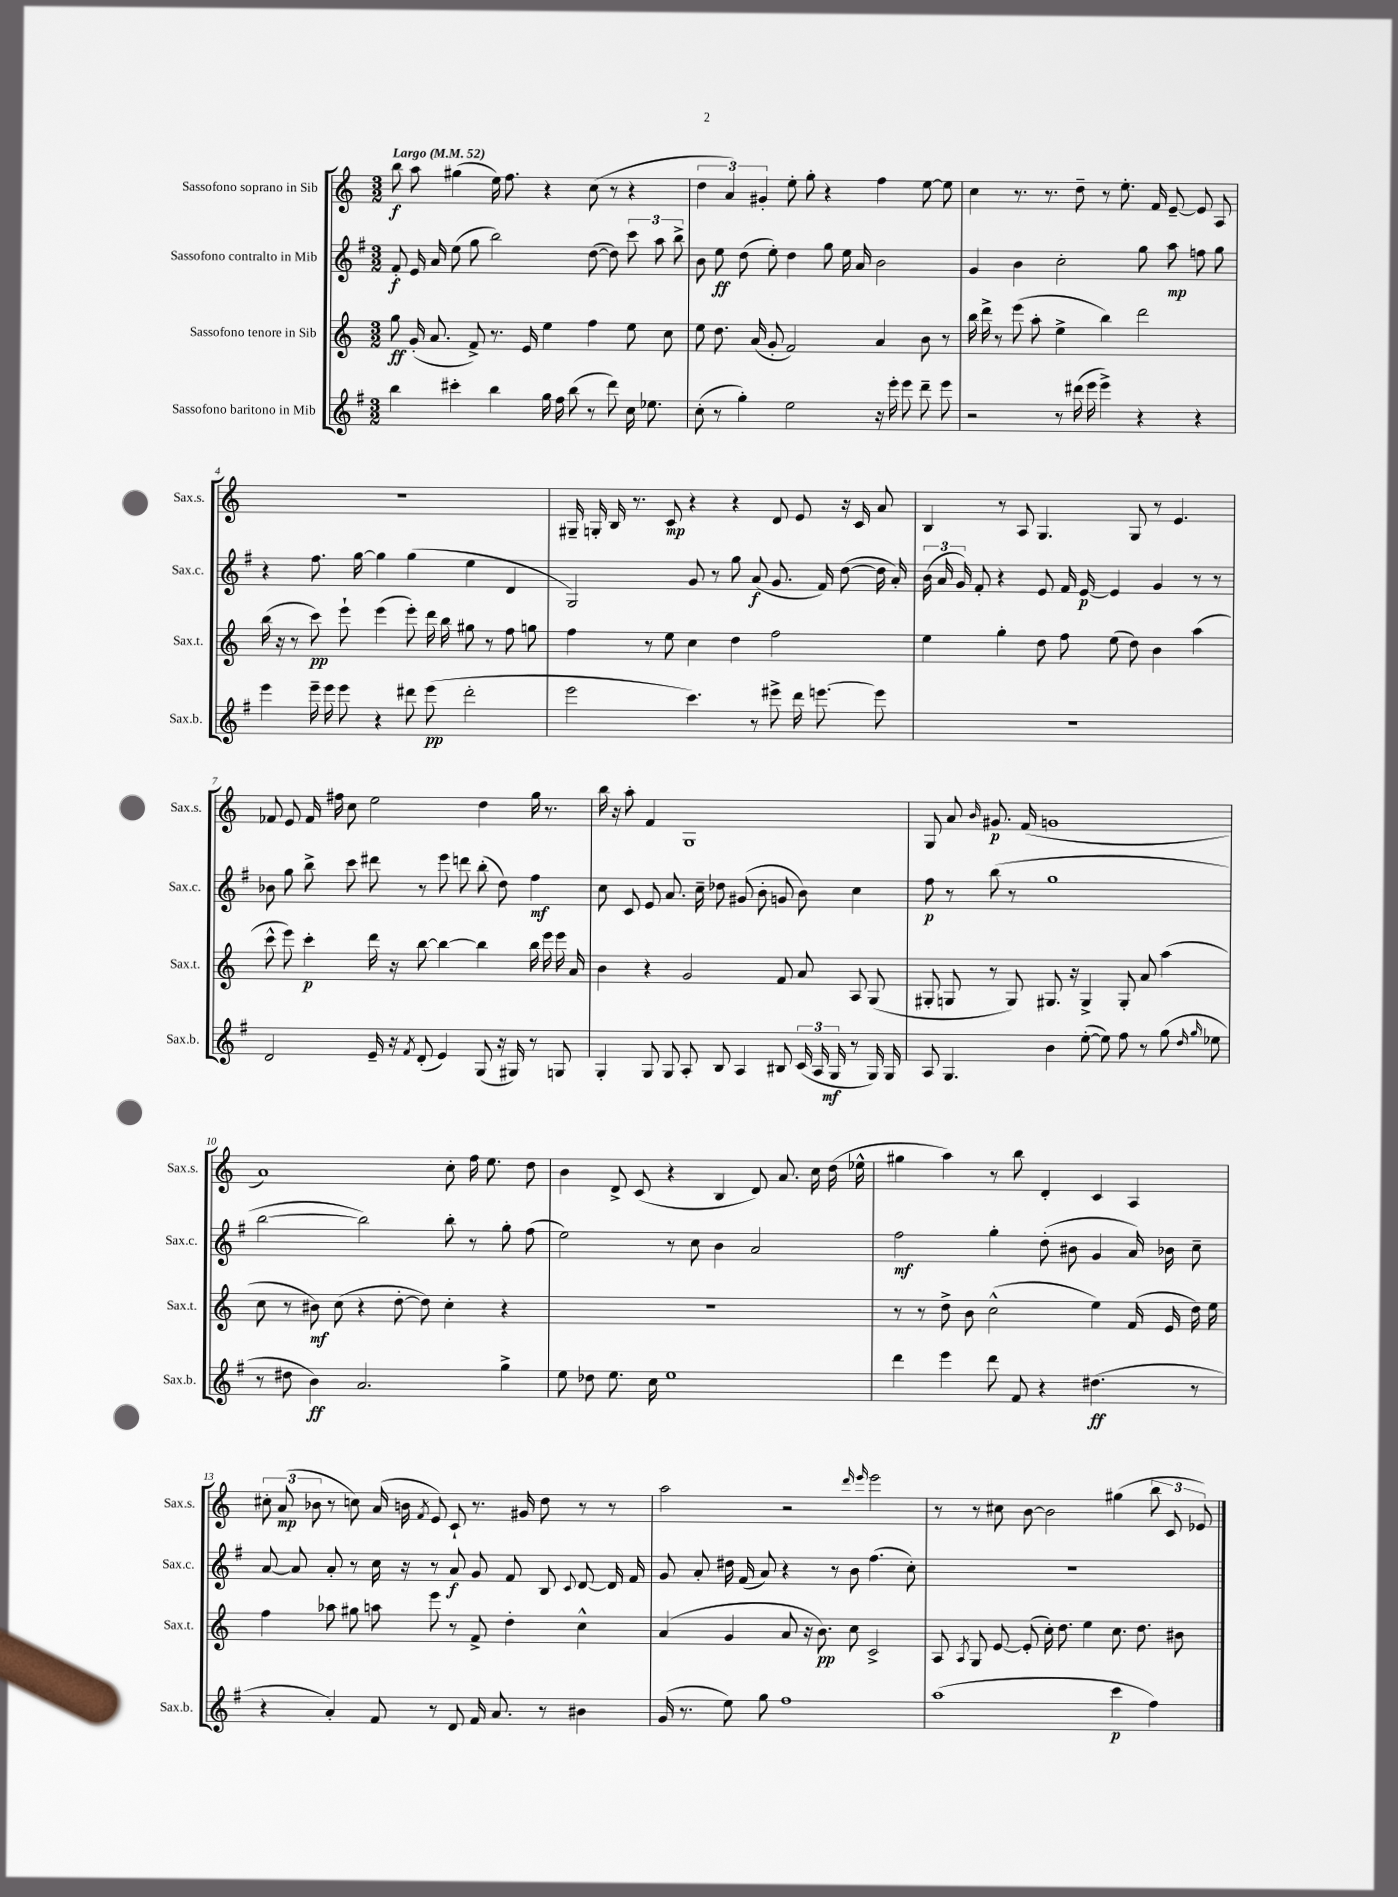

**kern	**kern	**kern	**kern
*staff4	*staff3	*staff2	*staff1
*clefG2	*clefG2	*clefG2	*clefG2
*k[f#]	*k[]	*k[f#]	*k[]
*M3/2	*M3/2	*M3/2	*M3/2
*MM52	*MM52	*MM52	*MM52
4bb\	8gg\	8f#'/	8bb\
.	(16g'/	16e/	8aa\
.	8.a/	16a/	.
4ccc#'\	.	(8ee\	(4gg#\
.	8f^/)	8gg\	.
4bb\	8.r	2bb\)	16ee\)
.	.	.	8.ff\
.	16e/	.	.
16gg\	4ee\	.	4r
16ff#\	.	.	.
(8bb\	.	.	.
8r	4ff\	([8dd\	(8cc\
8ddd\)	.	8dd\])	8r
16cc\	8ee\	12ccc\	4r
8.ee-\	.	.	.
.	.	12aa\	.
.	8cc\	.	.
.	.	12bb^\	.
=	=	=	=
(8cc'\	8ee\	8b\	6dd\
8r	8.dd\	8ee\	.
.	.	.	6a/)
4gg'\)	.	(8dd\	.
.	(16a/	.	.
.	.	.	6g#'/
.	8g'/	8ee'\)	.
2ee\	2f/)	4dd\	8ee'\
.	.	.	8gg'\
.	.	8gg\	4r
.	.	16ee\	.
.	.	16a/	.
16r	4a/	2b\	4ff\
16eee'\	.	.	.
8eee\	.	.	.
8ddd~\	8b\	.	[8ee\
8eee\	8r	.	8ee\]
=	=	=	=
2r	16bb\	4g/	4cc\
.	16ddd^\	.	.
.	8r	.	.
.	(8eee\	4b\	8.r
.	8aa'\	.	.
.	.	.	8.r
8r	4ee^\	2cc'\	.
(16ddd#\	.	.	8dd~\
16eee\	.	.	.
4eee^\)	4bb\)	.	8r
.	.	.	8.ee'\
4r	2ddd\	8gg\	.
.	.	.	16f/
.	.	8aa\	[8e~/
4r	.	8ff\	8e/]
.	.	8gg\	8A/
=	=	=	=
4eee\	(16bb\	4r	1.r
.	16r	.	.
.	8r	.	.
16eee~\	8ccc\)	8.ff#\	.
16eee\	.	.	.
8eee\	8eee`\	.	.
.	.	[16gg\	.
4r	(4eee\	4gg\]	.
8ddd#\	8eee'\)	(4gg\	.
(8eee\	16ddd\	.	.
.	16bb\	.	.
2ddd#'\	8gg#\	4ee\	.
.	8r	.	.
.	8ff\	4d/	.
.	8gg\	.	.
=	=	=	=
2eee\	4ff\	2G/)	16G#~/
.	.	.	16G'/
.	.	.	16B/
.	.	.	8.r
.	8r	.	.
.	8ee\	.	8c/
4.ccc\)	4cc\	8g/	4r
.	.	8r	.
.	4dd\	8gg\	4r
8r	.	(8a/	.
8eee#^\	2ff\	8.g/	8d/
16ddd\	.	.	8e/
[8.eee\	.	16f#/)	.
.	.	([8dd\	16r
.	.	.	16c/
8eee\]	.	16dd\]	8a/
.	.	16a'/)	.
=	=	=	=
1.r	4ee\	(24b\	4B/
.	.	24a/	.
.	.	24g/)	.
.	.	8f#'/	.
.	4gg'\	4r	8r
.	.	.	8A/
.	8dd\	8e/	4.G/
.	8ff\	16f#/	.
.	.	[16e/	.
.	(8ee\	4e/]	.
.	8dd\)	.	8G/
.	4b\	4g/	8r
.	.	.	4.e/
.	(4aa\	8r	.
.	.	8r	.
=	=	=	=
2d/	8ccc^^\	8b-\	8f-/
.	8eee\)	8gg\	8e/
.	4ccc'\	8bb^\	16f-/
.	.	.	16ff#\
.	.	8ccc\	8cc\
16e~/	16ddd\	8ddd#\	2ee\
16r	16r	.	.
8qf#/	.	.	.
(8d'/	[8bb\	8r	.
4e/)	4bb\_	8eee\	.
.	.	8ddd\	.
(8G/	4bb\]	(8bb'\	4dd\
16r	.	8dd\)	.
16G#/)	.	.	.
8r	16bb\	4ff#\	16gg\
.	16eee\	.	8.r
8G/	16eee\	.	.
.	16a/	.	.
=	=	=	=
4G'/	4b\	8cc\	16bb\
.	.	.	16r
.	.	8c/	8aa'\
8G/	4r	8e/	4f/
8G/	.	8.a/	.
8A'/	2g/	.	1G
.	.	16cc~\	.
8B/	.	8dd-\	.
4A/	.	(8g#/	.
.	.	8b'\	.
8B#/	8f/	8g/	.
(24c/	8a/	8b\)	.
24A/	.	.	.
24G/	.	.	.
8r	8A/	4cc\	.
16G/)	(8G/	.	.
16G/	.	.	.
=	=	=	=
8A/	8G#'/	8ff#\	8G/
4.G/	8G/	8r	8a/
.	.	.	16qqb/
.	8r	(8bb\	8.g#/
.	8G/)	8r	.
.	.	.	(16f/
4b\	8.G#/	1gg	1g
.	16r	.	.
([8ee'\	4G#^/	.	.
8ee\])	.	.	.
8ff#\	8G#'/	.	.
8r	8a/	.	.
(8gg\	(4aa\	.	.
16qqdd/	.	.	.
16qqgg/	.	.	.
8ee-\	.	.	.
=	=	=	=
8r	8cc\	[2bb\	1a)
8dd#\	8r	.	.
4b\)	8b#\)	.	.
.	(8cc\	.	.
2.a/	4r	2bb\])	.
.	[8dd'\	.	.
.	8dd\])	.	.
.	4cc'\	8bb'\	8cc'\
.	.	8r	16ff\
.	.	.	8.ee\
4gg^\	4r	8gg'\	.
.	.	(8ff#\	8dd\
=	=	=	=
8ee\	1.r	2ee\)	4b\
8dd-\	.	.	.
8.ee\	.	.	8d^/
.	.	.	(8c/
16cc\	.	.	.
1ee	.	8r	4r
.	.	8cc\	.
.	.	4b\	4B/
.	.	2a/	8d/)
.	.	.	8.a/
.	.	.	16cc\
.	.	.	(16dd\
.	.	.	16ee-^^\
=	=	=	=
4ddd\	8r	2ff#\	4gg#\
.	8r	.	.
4eee\	8dd^\	.	4aa\)
.	8b\	.	.
8ddd\	(2cc^^\	4gg'\	8r
8f#/	.	.	8bb\
4r	.	(8dd'\	4d'/
.	.	8b#\	.
(4.dd#\	4ee\)	4g/	4c/
.	(16f/	16a/)	4A/
.	16e/	16b-\	.
8r	16dd\)	8cc~\	.
.	16ee\	.	.
=	=	=	=
4r	4ff\	[8a/	12cc#'\
.	.	.	(12a/
.	.	8a/]	.
.	.	.	12b-\
4a'/)	8aa-\	8a'/	8r
.	8gg#\	8r	8cc\)
8f#/	8aa\	16cc\	(16a/
.	.	16r	16b\
.	.	.	8qf/
8r	8eee\	8r	8e/)
8d/	8r	8a/	8c`/
16f#/	8f^/	8g/	8.r
8.a/	.	.	.
.	4dd'\	8f#/	.
.	.	.	16g#/
8r	.	8B/	8dd\
.	.	8qqc/	.
4b#\	4cc^^\	[8d/	8r
.	.	16d/]	8r
.	.	16f#/	.
=	=	=	=
(16g/	(4a/	8g/	2aa\
8.r	.	.	.
.	.	8a'/	.
8ee\)	4g/	16dd#\	.
.	.	(16f#/	.
8gg\	.	8a/)	.
1ff#	8a/	4r	2r
.	16r	.	.
.	8.b\)	.	.
.	.	8r	.
.	8cc\	8b\	.
.	.	.	16qqddd/
.	.	.	16qqeee/
.	2c^/	(4.ff#\	2eee\
.	.	8cc'\)	.
=	=	=	=
(1aa	8A/	1.r	8r
.	8qA/	.	.
.	8G/	.	8r
.	[8e/	.	8cc#\
.	(8e'/]	.	[8b\
.	16cc'\)	.	2b\]
.	8.dd\	.	.
.	4ee\	.	.
4ccc\	8.cc\	.	(4gg#\
.	8.dd\	.	.
4ff#\)	.	.	12bb\
.	.	.	12c/
.	8b#\	.	.
.	.	.	12e-/)
==	==	==	==
*-	*-	*-	*-
